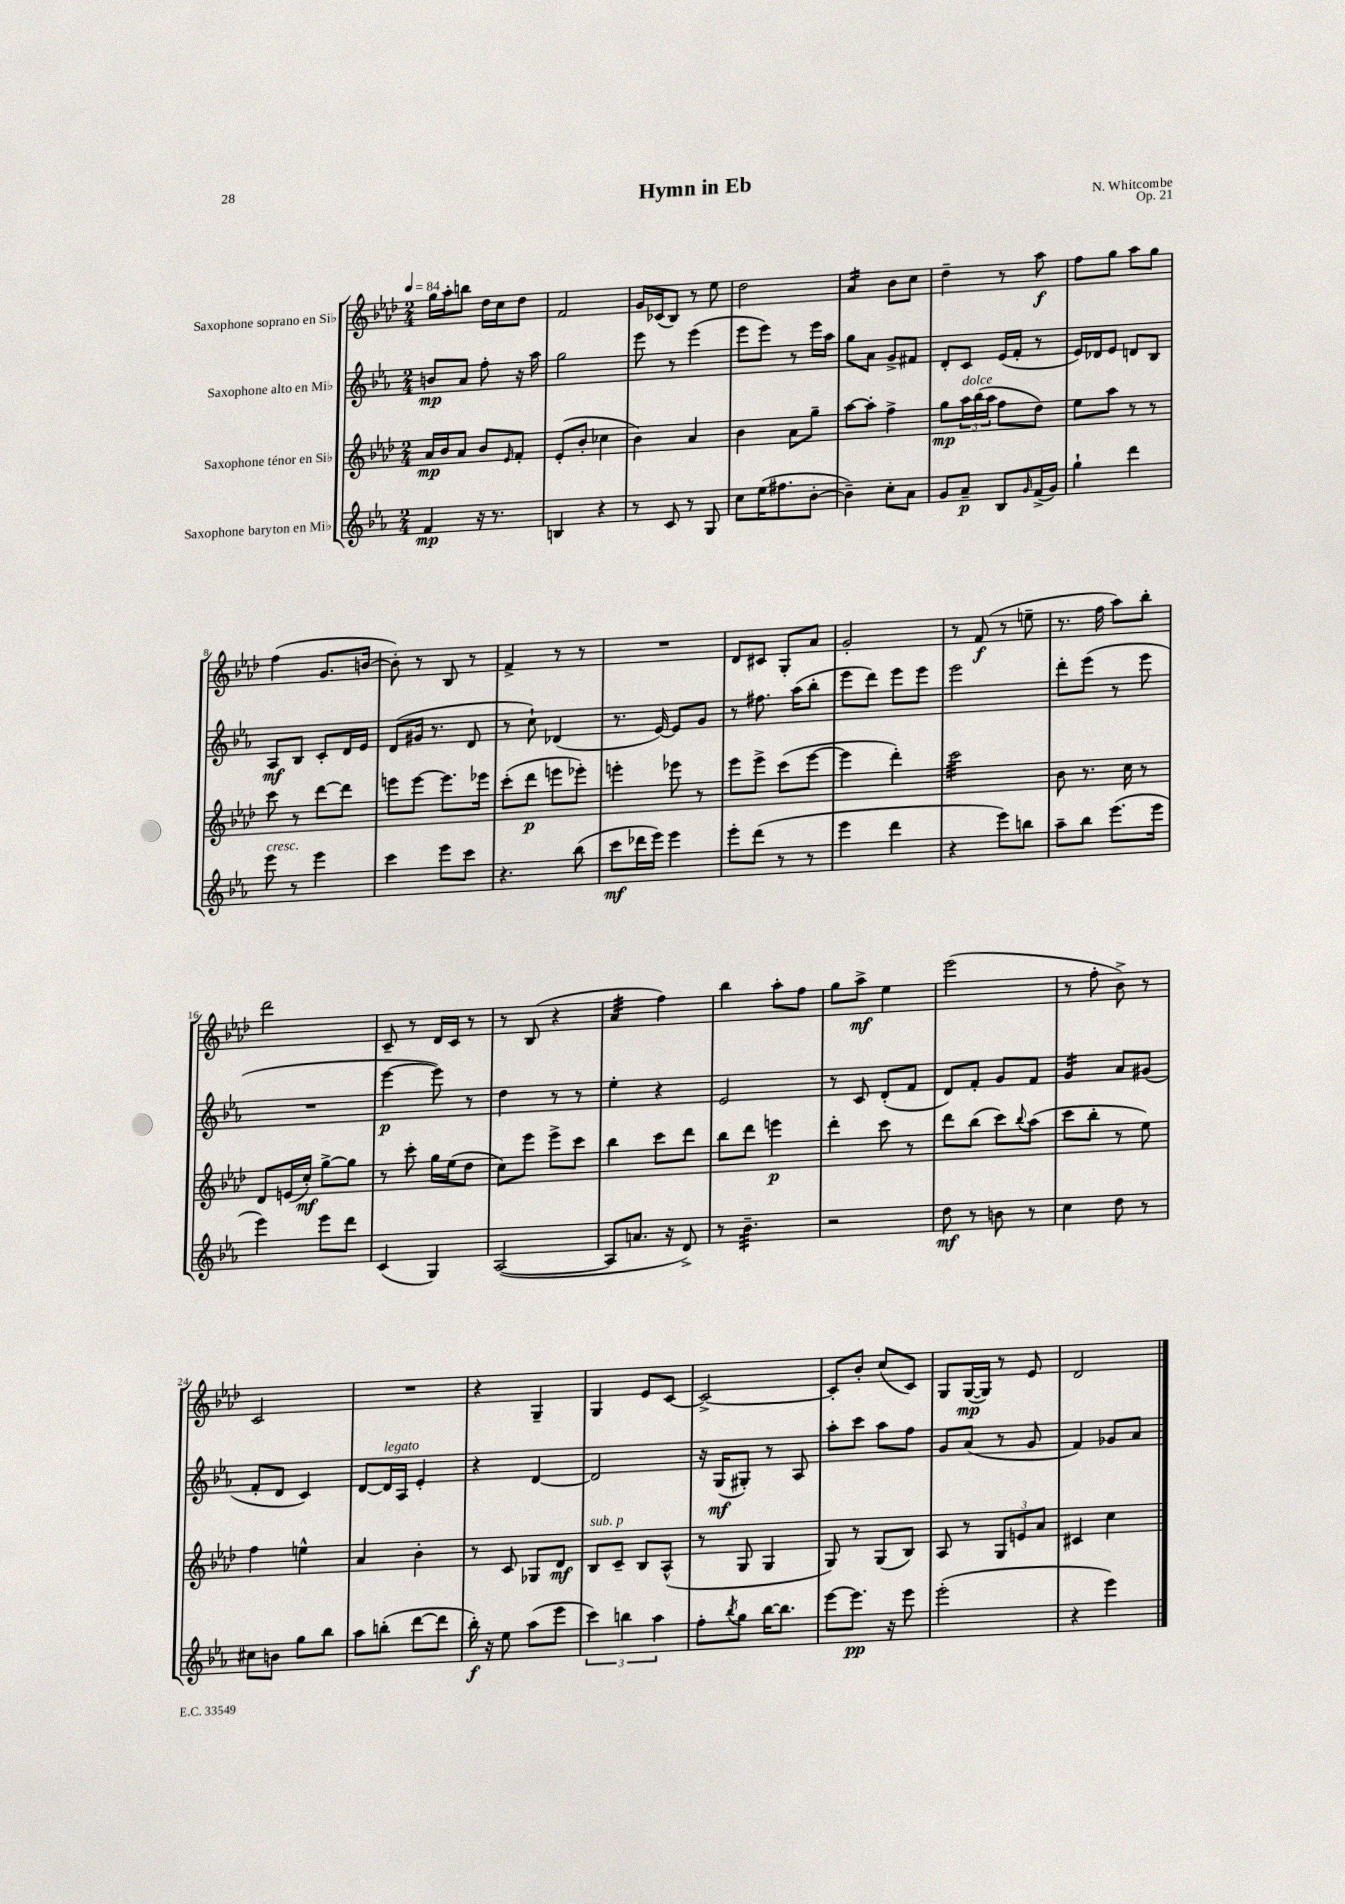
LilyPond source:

\header { title = "Hymn in Eb" composer = "N. Whitcombe" opus = "Op. 21" }
<<
\new StaffGroup <<
\new Staff = "s0" \with { instrumentName = "Saxophone soprano en Sib" } {
    \clef treble \key aes \major \numericTimeSignature \time 2/4 \tempo 4 = 84
    g''16 aes''16-. b''8 des''16 c''16 des''8 |
    f'2 |
    g'16 ces'16( bes8) r8 ees''8 |
    des''2 |
    aes'4:16 bes'8 c''8 |
    des''4-- r8 aes''8\f |
    f''8 g''8 aes''8 g''8 |
    f''4( g'8. b'16~ |
    b'8-.) r8 bes8 r8 |
    f'4-> r8 r8 |
    R2 |
    des'8 cis'8 g8-. aes'8 |
    g'2-. |
    r8 f'8\f( r8 e''8-- |
    r8. f''16 aes''8) bes''8-. |
    des'''2 |
    c'8-- r8 des'16 c'16 r8 |
    r8 bes8( r4 |
    aes'4:32 f''4) |
    bes''4 aes''8-. f''8 |
    g''8 aes''8->\mf ees''4 |
    ees'''2( |
    r8 f''8-. bes'8->) r8 |
    c'2 |
    R2 |
    r4 g4-- |
    g4 ees'8 c'8~ |
    c'2~-> |
    c'8-. bes'8-. c''8( c'8) |
    g8 g16~\mp( g16) r8 ees'8 |
    des'2 \bar "|." |
}
\new Staff = "s1" \with { instrumentName = "Saxophone alto en Mib" } {
    \clef treble \key ees \major \numericTimeSignature \time 2/4
    b'8\mp aes'8 f''8-. r16 aes''16 |
    g''2 |
    ees'''8 r8 ees'''4( |
    ees'''8 ees'''8) r8 ees'''16 aes''16 |
    g''8 aes'8 g'8-> fis'8 |
    d'8-. c'8 ees'16( f'16-. r8 |
    ees'16) des'16 ees'8 d'8 bes8 |
    aes8\mf bes8 c'8-. d'16 ees'16 |
    d'8( gis'16 r8. d'8 |
    r8 c''8-!) des'4( |
    r8. ees'16~) ees'8 g'8 |
    r8 fis''8. aes''16( bes''8-. |
    ees'''8 d'''8) ees'''8 ees'''8 |
    ees'''2 |
    d'''8-. ees'''8( r8 ees'''8 |
    R2 |
    ees'''4~\p ees'''8) r8 |
    d''4 r8 r8 |
    ees''4-. r4 |
    ees'2 |
    r8 c'8 d'8-.( f'8 |
    d'8) f'8-. g'8 f'8 |
    g'4:16 aes'8 gis'8( |
    f'8-. d'8 c'4) |
    d'8~ d'16^\markup { \italic "legato" } aes16 ees'4-. |
    r4 d'4~ |
    d'2 |
    r16 g16\mf( gis8-.) r8 aes8 |
    aes''8-. c'''8 aes''8 f''8 |
    g'8 aes'8( r8 g'8 |
    f'4) ges'8 aes'8 \bar "|." |
}
\new Staff = "s2" \with { instrumentName = "Saxophone ténor en Sib" } {
    \clef treble \key aes \major \numericTimeSignature \time 2/4
    aes'16\mp bes'16 aes'8 bes'8 \grace { ees'16 } f'8-. |
    ees'8-.( bes'8-. ces''4 |
    bes'4) aes'4 |
    bes'4 aes'8 g''8-- |
    aes''8~ aes''8-. f''4-> |
    g''8\mp \tuplet 3/2 { aes''16^\markup { \italic "dolce" } bes''16( aes''16 } f''8 des''8) |
    ees''8 aes''8 r8 r8 |
    c'''8 r8 des'''8~ des'''8 |
    e'''8 e'''8~ e'''8. ees'''16 |
    c'''8-.( des'''8\p e'''8 ees'''8-.) |
    e'''4-. ees'''8 r8 |
    ees'''8 ees'''8-> c'''8( ees'''8~ |
    ees'''4 des'''4-.) |
    c'''2:32 |
    bes'8 r8. c''16 r8 |
    des'8 e'16( c''16-.\mf) g''8~-> g''8 |
    r8 c'''8-. g''16 ees''16( des''8 |
    c''8) ees'''8 ees'''8-> c'''8 |
    bes''4 c'''8 des'''8 |
    bes''8 des'''8 e'''4\p |
    des'''4-. c'''8 r8 |
    des'''8 bes''8( c'''8) \appoggiatura { bes''8 } aes''8( |
    c'''8 bes''8-. r8 ees''8) |
    f''4 e''4-^ |
    aes'4 bes'4-. |
    r8 c'8 ges8 des'8\mf |
    bes8^\markup { \italic "sub. p" } c'8-- bes8 aes8-^( |
    r8 g8 g4 |
    g8) r8 g8( bes8) |
    aes8 r8 \tuplet 3/2 { g8 e'8 aes'8 } |
    cis'4 c''4 \bar "|." |
}
\new Staff = "s3" \with { instrumentName = "Saxophone baryton en Mib" } {
    \clef treble \key ees \major \numericTimeSignature \time 2/4
    f'4\mp r16 r8. |
    b4 r4 |
    r8 c'8 r8 g8 |
    c''8 ees''16( fis''8. bes'8~-. |
    bes'4--) c''8-. aes'8 |
    g'8 aes'8--\p bes8 \grace { g'16 } f'16->( g'16) |
    g''4-! d'''4 |
    ees'''8^\markup { \italic "cresc." } r8 ees'''4 |
    c'''4 ees'''8 c'''8 |
    r4. bes''8( |
    c'''8\mf des'''16 ees'''16) ees'''4 |
    ees'''8-. d'''8( r8 r8 |
    ees'''4 d'''4 |
    r4 ees'''8) b''8 |
    aes''8-- bes''8 ees'''8.( ees'''16 |
    ees'''4) ees'''8 d'''8 |
    c'4( g4) |
    aes2~( |
    aes8 a'8. r16 d'8->) |
    r8 bes'4.:32-- |
    r2 |
    d''8\mf r8 b'8 r8 |
    c''4 d''8 r8 |
    cis''8 b'8 g''8 bes''8 |
    aes''8 b''8-.( d'''8~ d'''8 |
    bes''16-.\f) r16 ees''8 aes''8( ees'''8 |
    \tuplet 3/2 { c'''4) b''4 aes''4 } |
    f''8-. \acciaccatura { bes''8 } g''8 bes''16~ bes''8. |
    ees'''8~ ees'''8.\pp r16 ees'''8 |
    ees'''2-.( |
    r4 ees'''4) \bar "|." |
}
>>
>>
